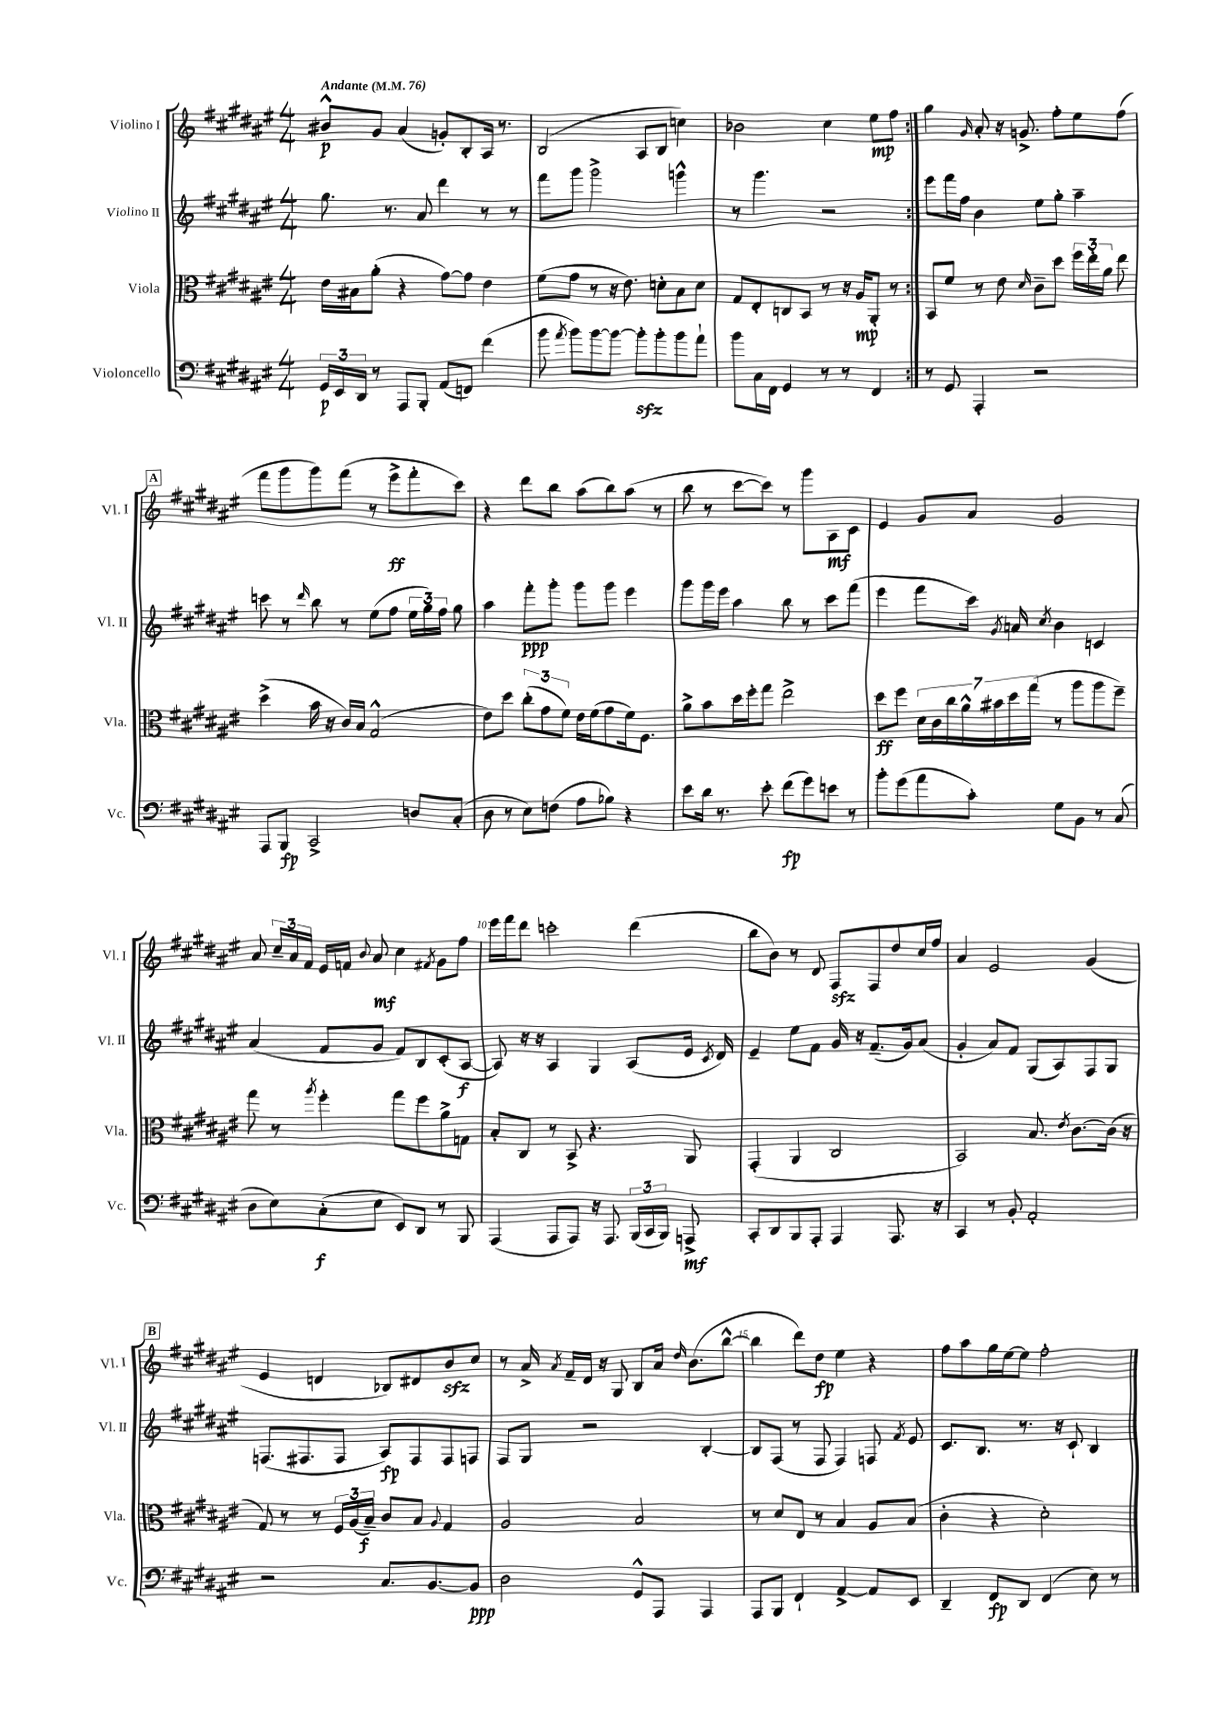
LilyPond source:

<<
\new StaffGroup <<
\new Staff = "s0" \with { instrumentName = "Violino I" shortInstrumentName = "Vl. I" } {
    \clef treble \key fis \major \numericTimeSignature \time 4/4 \tempo "Andante" 4 = 76
    \autoBeamOff \repeat volta 2 { bis'8[-^\p gis'8] ais'4( g'8[-.) b8-. ais16] r8. |
    b2( ais8[ b8] c''4) |
    bes'2 cis''4 eis''8[\mp fis''8] | }
    gis''4 \grace { gis'16 } ais'8-. r16 g'8.-> fis''8[-. eis''8 fis''8]( |
    \mark \markup { \box "A" } fis'''8[ gis'''8 gis'''8) fis'''8]( r8 eis'''8[->\ff fis'''8-. cis'''8]) |
    r4 dis'''8[ b''8] ais''8[( b''8) ais''8]( r8 |
    b''8 r8 cis'''8[~ cis'''8]) r8 gis'''8[ ais8\mf cis'8] |
    eis'4 gis'8[ ais'8] gis'2 |
    ais'8 \tuplet 3/2 { cis''16[-- ais'16 fis'16] } eis'16[ f'16] \appoggiatura { b'8 } ais'8\mf cis''4 \acciaccatura { fis'8 } gis'8[ fis''8] |
    eis'''16[ fis'''16 dis'''8] c'''2-. dis'''4( |
    b''8[ b'8]) r8 dis'8 fis8[\sfz fis8 dis''8 cis''16 fis''16] |
    ais'4 eis'2 gis'4( |
    \mark \markup { \box "B" } eis'4 d'4 bes8[) dis'8 b'8\sfz cis''8] |
    r8 ais'16-> \acciaccatura { ais'8 } fis'16[-- dis'16] r16 gis8 b8[ ais'16] \grace { dis''16 } b'8.[( b''8]~-^ |
    b''4 dis'''8[) dis''8]\fp eis''4 r4 |
    fis''8[ ais''8 gis''16 eis''16~ eis''8] fis''2-. \bar "|." |
}
\new Staff = "s1" \with { instrumentName = "Violino II" shortInstrumentName = "Vl. II" } {
    \clef treble \key fis \major \numericTimeSignature \time 4/4
    \autoBeamOff \repeat volta 2 { gis''8. r8. ais'8 dis'''4 r8 r8 |
    fis'''8[ gis'''8] gis'''2-> g'''4-^ |
    r8 gis'''4. r2 | }
    eis'''8[ fis'''16 fis''16] b'4 eis''8[ gis''8]-. ais''4-- |
    \mark \markup { \box "A" } c'''8 r8 \grace { dis'''16 } b''8 r8 eis''8[( fis''8] \tuplet 3/2 { eis''16[ gis''16) fis''16] } gis''8 |
    ais''4 fis'''8[-.\ppp gis'''8]-. gis'''8[ gis'''8] eis'''4 |
    gis'''8[ gis'''16 eis'''16] ais''4 b''8 r8 cis'''8[ fis'''8]( |
    eis'''4 fis'''8[ cis'''16]) \acciaccatura { gis'8 } a'16 \acciaccatura { cis''8 } b'4 c'4 |
    ais'4( fis'8[ gis'8] fis'8[) b8 cis'8-.( ais8]~\f |
    ais8) r16 r16 ais4 gis4 ais8[( eis'16] \acciaccatura { cis'8 } dis'16) |
    eis'4-- eis''8[ fis'8] gis'16 r16 fis'8.[--( gis'16) ais'8]( |
    gis'4-. ais'8[) fis'8] gis8[( ais8) fis8 gis8] |
    \mark \markup { \box "B" } f8.[( fis8. fis8] ais8[\fp) fis8 fis8 f8] |
    fis8[ gis8] r2 b4~-. |
    b8[ fis8]( r8 fis8 fis4) f8 \acciaccatura { fis'8 } eis'8 |
    cis'8.[ b8.] r8. r16 cis'8-! b4 \bar "|." |
}
\new Staff = "s2" \with { instrumentName = "Viola" shortInstrumentName = "Vla." } {
    \clef alto \key fis \major \numericTimeSignature \time 4/4
    \autoBeamOff \repeat volta 2 { eis'16[ bis16 ais'8]-.( r4 gis'8[~) gis'8] eis'4 |
    fis'8[( gis'8] r8 r16 eis'8.) d'8[-. b8 d'8] |
    gis8[ eis8-. c8 b,8] r8 r16 ais16[\mp ais,8]-. r8 | }
    b,8[ fis'8] r8 eis'8 \grace { dis'16 } cis'8[-- dis''8] \tuplet 3/2 { fis''16[ eis''16-. ais'16] } eis''8 |
    \mark \markup { \box "A" } dis''4->( b'16 r16 cis'16[) b16] gis2-^( |
    eis'8[) dis''8] \tuplet 3/2 { cis''8[-.( gis'8 fis'8]) } eis'16[ fis'16( gis'8 fis'16) fis8.] |
    ais'8[-> b'8 dis''16 fis''16-. gis''8] eis''2-> |
    dis''8[\ff fis''8] \tuplet 7/4 { dis'16[ cis'16 cis''16 ais'16-^ bis'16 dis''16 gis''16]( } r8 ais''8[ ais''8 fis''8]--) |
    gis''8 r8 \acciaccatura { ais''8 } fis''4-. gis''8[ fis''8 ais'8-> g8] |
    b8[-. cis8] r8 b,8-> r4. ais,8 |
    gis,4-.( ais,4 cis2 |
    b,2) b8. \acciaccatura { eis'8 } cis'8.[~ cis'16]( r16 |
    \mark \markup { \box "B" } gis8) r8 r8 \tuplet 3/2 { fis16[ ais16( b16]--\f) } cis'8[ b8] \appoggiatura { ais8 } gis4 |
    ais2 b2 |
    r8 dis'8[ eis8] r8 b4 ais8[ b8]( |
    cis'4-. r4 dis'2-.) \bar "|." |
}
\new Staff = "s3" \with { instrumentName = "Violoncello" shortInstrumentName = "Vc." } {
    \clef bass \key fis \major \numericTimeSignature \time 4/4
    \autoBeamOff \repeat volta 2 { \tuplet 3/2 { gis,16[\p eis,16 dis,16] } r8 ais,,8[ b,,8]-. ais,8[( f,8]) fis'4( |
    b'8 \acciaccatura { ais'8 } b'8[) b'8~ b'8]~ b'8[-.\sfz b'8-. b'8 ais'8]-! |
    b'8[ cis16 fis,16] gis,4 r8 r8 fis,4 | }
    r8 gis,8 ais,,4-. r2 |
    \mark \markup { \box "A" } ais,,8[ b,,8]\fp cis,2-> d8[ cis8]-.( |
    dis8 r8 eis8[) f8]( ais8[ bes8]) r4 |
    eis'8[ dis'16] r8. eis'8-. fis'8[\fp( gis'8) e'8] r8 |
    b'8[-. gis'8( ais'8 cis'8]-.) gis8[ b,8] r8 cis8( |
    dis8[ eis8) cis8-.\f( eis8] eis,8[) dis,8] r8 b,,8 |
    ais,,4( ais,,8[ ais,,8]) r16 ais,,8. \tuplet 3/2 { b,,16[( cis,16 b,,16]) } a,,8->\mf |
    cis,8[-. dis,8 b,,8 ais,,8]-. ais,,4 ais,,8. r16 |
    cis,4 r8 b,8-. ais,2-. |
    \mark \markup { \box "B" } r2 cis8.[ b,8.~ b,8]\ppp |
    dis2 gis,8[-^ ais,,8] ais,,4 |
    ais,,8[ b,,8] fis,4-! ais,4~-> ais,8[ eis,8] |
    dis,4-- fis,8[\fp dis,8] fis,4( eis8) r8 \bar "|." |
}
>>
>>
\layout { \context { \Score \override BarNumber.break-visibility = ##(#f #t #t) barNumberVisibility = #(every-nth-bar-number-visible 5) } }
